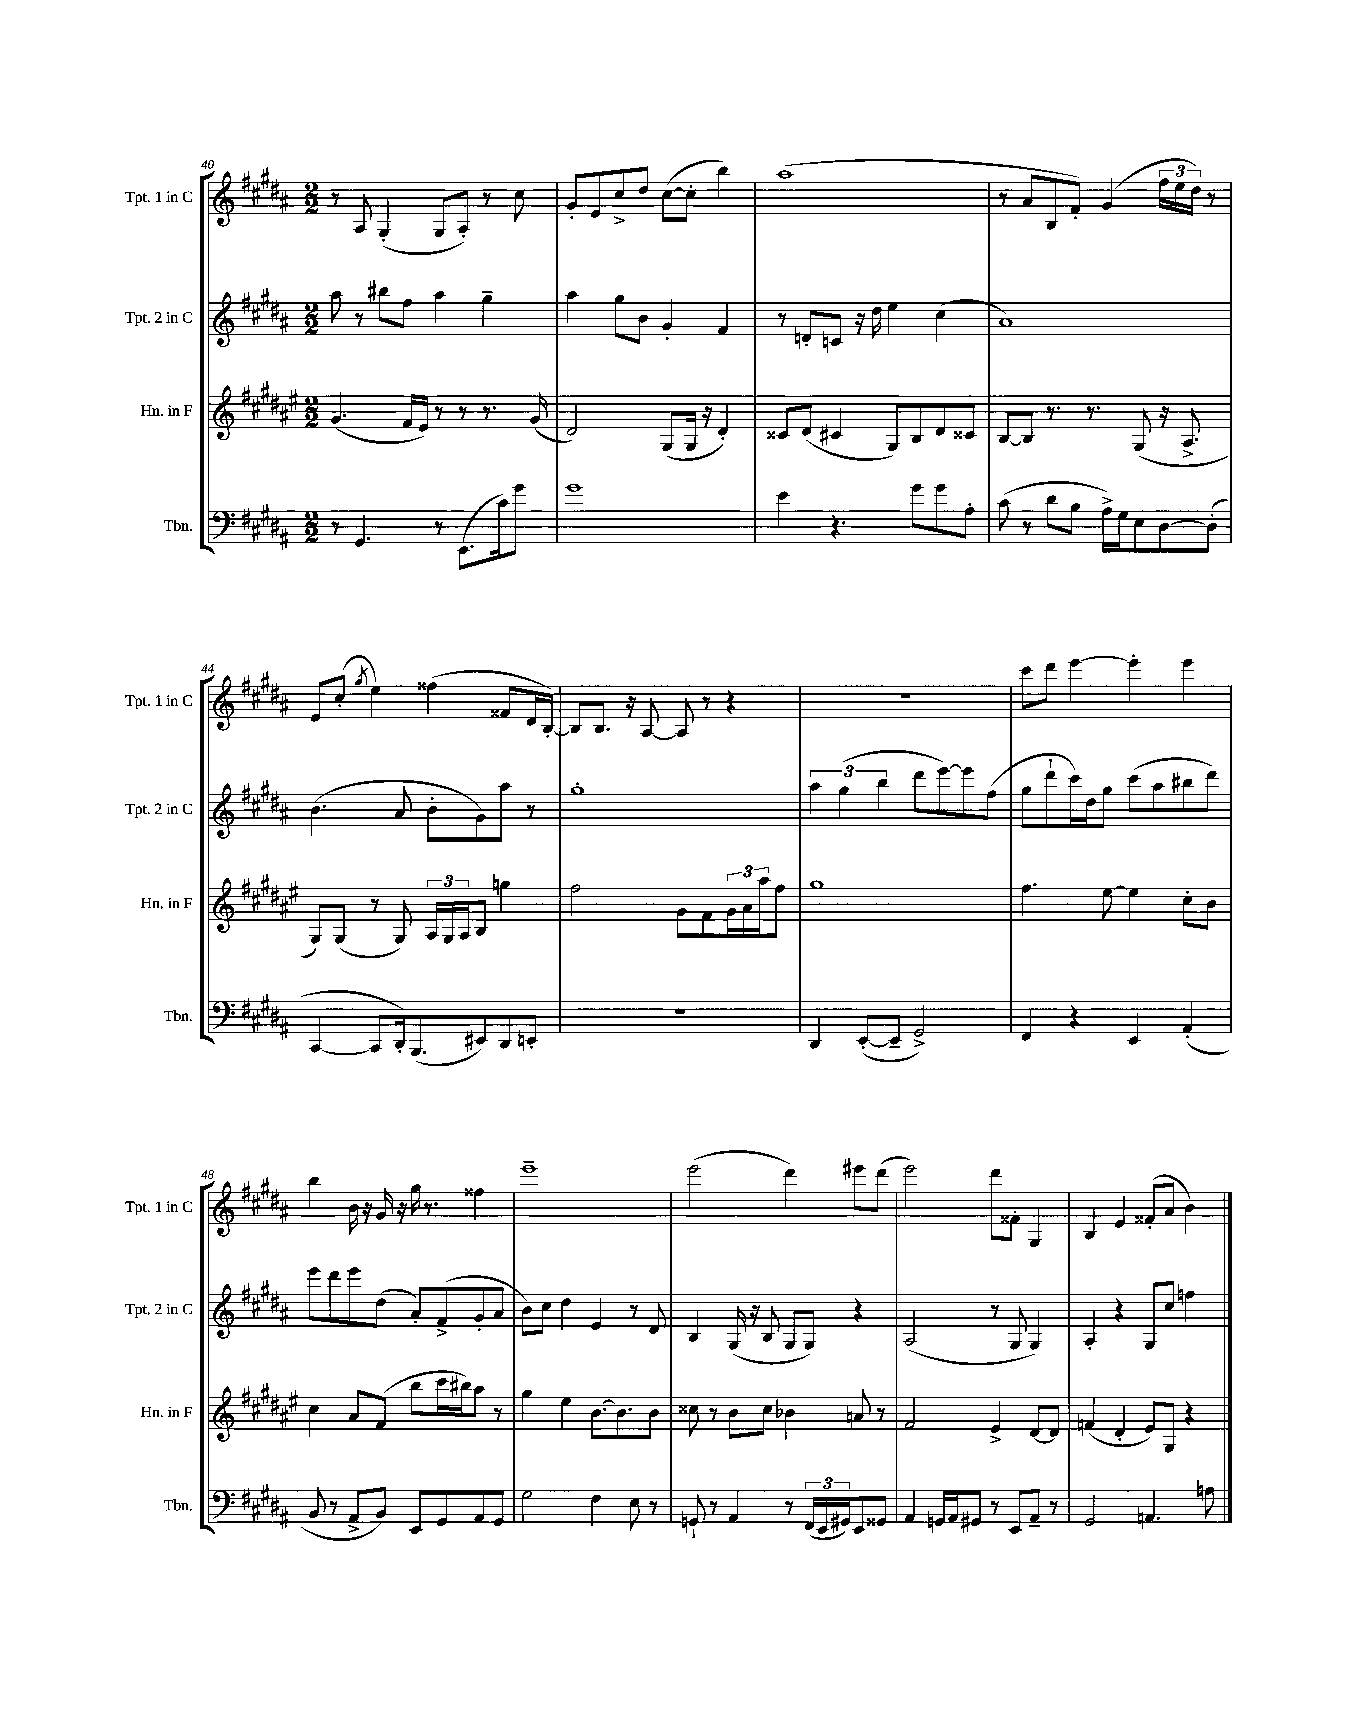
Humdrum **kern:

**kern	**kern	**kern	**kern
*part4	*part3	*part2	*part1
*staff4	*staff3	*staff2	*staff1
*I"Tbn.	*I"Hn. in F	*I"Tpt. 2 in C	*I"Tpt. 1 in C
*I'Tbn.	*I'Hn. in F	*I'Tpt. 2 in C	*I'Tpt. 1 in C
*clefF4	*clefG2	*clefG2	*clefG2
*k[f#c#g#d#a#]	*k[f#c#g#d#a#e#]	*k[f#c#g#d#a#]	*k[f#c#g#d#a#]
*M2/2	*M2/2	*M2/2	*M2/2
=40	=40	=40	=40
8r	(4.g#/	8aa#\	8r
4.GG#/	.	8r	8A#/
.	.	8bb#X\L	(4G#'/
.	16f#/LL	8ff#\J	.
.	16e#/JJ)	.	.
8r	8r	4aa#\	8G#/L
(8.EE\L	8r	.	8A#'/J)
.	8.r	4gg#~\	8r
16c#\k)	.	.	.
8g#\J	.	.	8cc#\
.	(16g#/	.	.
=41	=41	=41	=41
1g#	2d#/)	4aa#\	8g#'/L
.	.	.	8e/
.	.	8gg#\L	8cc#^/
.	.	8b\J	8dd#/J
.	(8G#/L	4g#'/	([8cc#\L
.	16G#/Jk	.	8cc#'\J]
.	16r	.	.
.	4d#'/)	4f#/	4bb\)
=42	=42	=42	=42
4e\	8c##X/L	8r	(1aa#
.	(8d#/J	8dn'/L	.
4.r	4c#X/	8cn/J	.
.	.	16r	.
.	.	16dd#\	.
.	8G#/L)	4ee\	.
8g#\L	8B/	.	.
8g#\	8d#/	(4cc#\	.
8A#'\J	8c##X/J	.	.
=43	=43	=43	=43
(8c#\	[8B/L	1a#)	8r
8r	8B/J]	.	8a#/L
8d#\L	8.r	.	8B/
8B\J	.	.	8f#'/J)
.	8.r	.	.
16A#^\LL)	.	.	(4g#/
16G#\J	.	.	.
8E\	(8G#/	.	.
[8D#\	16r	.	24ff#\LL
.	.	.	24ee\
.	8.A#^/	.	.
.	.	.	24dd#\JJ)
(8D#'\J]	.	.	8r
!!LO:LB:g=z
=44	=44	=44	=44
[4CC#/	8G#/L)	(4.b\	8e/L
.	(8G#/J	.	(8cc#'/J
.	.	.	8qgg#/
8CC#/L]	8r	.	4ee\)
16DD#'/k)	8G#/)	8a#/	.
(8.BBB/	.	.	.
.	24A#/LL	8b'\L	(4ff##X\
.	24G#/	.	.
.	24A#/J	.	.
8EE#X/)	8B/J	8g#\)	.
8DD#/	4ggn\	8aa#\J	8f##X/L
8EEn'/J	.	8r	16d#/L
.	.	.	[16B'/JJ)
=45	=45	=45	=45
1r	2ff#\	1gg#'	8B/L]
.	.	.	8.B/J
.	.	.	16r
.	.	.	[8A#/
.	8g#\L	.	8A#/]
.	8f#\	.	8r
.	24g#\L	.	4r
.	24a#\	.	.
.	24aa#\J	.	.
.	8ff#\J	.	.
=46	=46	=46	=46
4DD#/	1gg#	6aa#\	1r
.	.	(6gg#\	.
([8EE'/L	.	.	.
.	.	6bb\	.
8EE~/J]	.	.	.
2GG#^/)	.	8ddd#\L	.
.	.	[8eee\)	.
.	.	8eee\]	.
.	.	(8ff#\J	.
=47	=47	=47	=47
4FF#/	4.ff#\	8gg#\L	8ccc#\L
.	.	8ddd#`\	8ddd#\J
4r	.	16ccc#\L)	[4eee\
.	.	16dd#\J	.
.	[8ee#\	8gg#\J	.
4EE/	4ee#\]	(8ccc#\L	4eee'\]
.	.	8aa#\	.
(4AA#'/	8cc#'\L	8bb#X\	4eee\
.	8b\J	8ddd#\J)	.
!!LO:LB:g=z
=48	=48	=48	=48
8BB/	4cc#\	8eee\L	4bb\
8r	.	8ddd#\	.
8AA#^/L	8a#/L	8eee\	16b\
.	.	.	16r
8BB/J)	(8f#/J	(8dd#\J	16g#/
.	.	.	16r
8EE/L	8bb\L	8a#'/L)	16gg#\
.	.	.	8.r
8GG#/	16ccc#\L	(8f#^/	.
.	16bb#X\J)	.	.
8AA#/	8aa#\J	8g#'/	4ff##X\
8GG#/J	8r	8a#/J	.
=49	=49	=49	=49
2G#\	4gg#\	8b\L)	1eee~
.	.	8cc#\J	.
.	4ee#\	4dd#\	.
4F#\	[8.b\L	4e/	.
.	8.b\]	.	.
8E\	.	8r	.
8r	8b\J	8d#/	.
=50	=50	=50	=50
8GGn`/	8cc##X\	4B/	(2eee\
8r	8r	.	.
4AA#/	8b\L	(16G#/	.
.	.	16r	.
.	8cc##\J	8B/	.
8r	4b-X\	8G#/L	4ddd#\)
(24FF#/LL	.	8G#/J)	.
24EE/	.	.	.
24GG#X/J)	.	.	.
8EE/	8an/	4r	8eee#X\L
8GG##X/J	8r	.	(8ddd#\J
=51	=51	=51	=51
4AA#/	2f#/	(2A#/	2eee\)
16GGn/LL	.	.	.
16AA#/J	.	.	.
8GG#X/J	.	.	.
8r	4e#^/	8r	8ddd#\L
8EE/L	.	8G#/	8f##X'\J
8AA#~/J	[8d#/L	4G#/)	4G#/
8r	8d#/J]	.	.
=52	=52	=52	=52
2GG#/	(4fn/	4A#'/	4B/
.	4d#'/	4r	4e/
4.AAn/	8e#/L)	8G#/L	(8f##X'/L
.	8G#/J	8cc#/J	8a#/J
.	4r	4ffn\	4b\)
8An\	.	.	.
==	==	==	==
*-	*-	*-	*-
